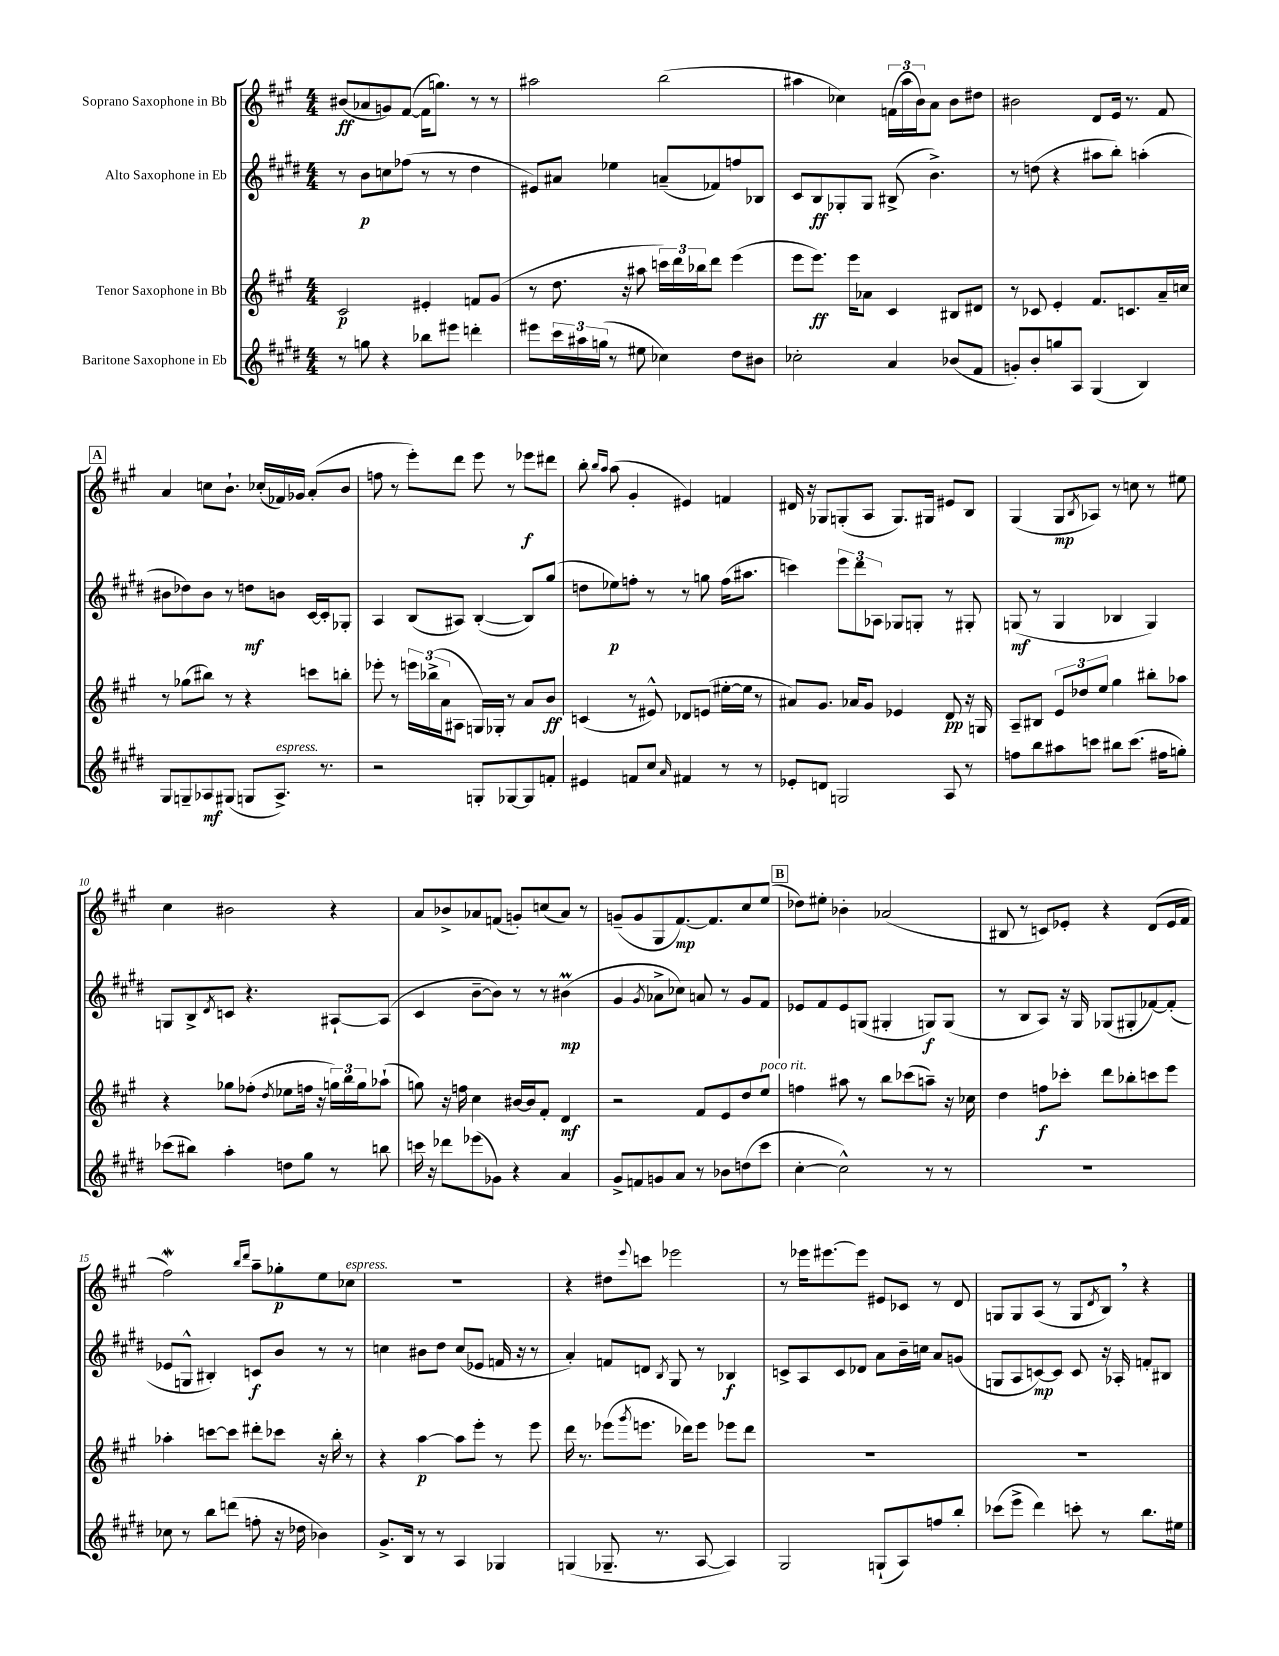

**kern	**dynam	**kern	**dynam	**kern	**dynam	**kern	**dynam
*part4	*part4	*part3	*part3	*part2	*part2	*part1	*part1
*staff4	*staff4	*staff3	*staff3	*staff2	*staff2	*staff1	*staff1
*I"Baritone Saxophone in Eb	*	*I"Tenor Saxophone in Bb	*	*I"Alto Saxophone in Eb	*	*I"Soprano Saxophone in Bb	*
*clefG2	*	*clefG2	*	*clefG2	*	*clefG2	*
*k[f#c#g#d#]	*	*k[f#c#g#]	*	*k[f#c#g#d#]	*	*k[f#c#g#]	*
*M4/4	*	*M4/4	*	*M4/4	*	*M4/4	*
=1	=1	=1	=1	=1	=1	=1	=1
8r	.	2c#/	p	8r	.	(8b#X/L	ff
8ggn\	.	.	.	8b\L	p	8a-X/	.
4r	.	.	.	8ccn\	.	8gn/)	.
.	.	.	.	(8ff-X\J	.	([8f#/J	.
8bb-X\L	.	4e#X'/	.	8r	.	16f#\KL]	.
.	.	.	.	.	.	8.ggn\J)	.
8eee#X\J	.	.	.	8r	.	.	.
4dddn'\	.	8fn/L	.	4dd#\	.	8r	.
.	.	(8g#/J	.	.	.	8r	.
=2	=2	=2	=2	=2	=2	=2	=2
8eee#X\L	.	8r	.	8e#X/L)	.	2aa#X\	.
24ccc#\L	.	8.dd\	.	8a#X/J	.	.	.
24aa#X\	.	.	.	.	.	.	.
(24ggn\JJ	.	.	.	.	.	.	.
8r	.	.	.	4ee-X\	.	.	.
.	.	16r	.	.	.	.	.
8ee#X\	.	8aa#X\	.	.	.	.	.
4cc-X\)	.	24cccn\LL)	.	(8an~/L	.	(2bb\	.
.	.	24ddd\	.	.	.	.	.
.	.	24bb-X\J	.	.	.	.	.
.	.	8ddd\J	.	8f-X/)	.	.	.
8dd#\L	.	(4eee\	.	8ffn/	.	.	.
8b#X\J	.	.	.	8B-X/J	.	.	.
=3	=3	=3	=3	=3	=3	=3	=3
2cc-X'\	.	8eee\L	.	8c#/L	.	4aa#X\	.
.	.	8.eee\J)	ff	8B/	ff	.	.
.	.	.	.	8G-X'/	.	4cc-X\)	.
.	.	16eee\KL	.	.	.	.	.
.	.	8a-X\J	.	8G-/J	.	.	.
4a/	.	4c#/	.	(8B#X^/	.	(24fn\LL	.
.	.	.	.	.	.	24aa#\	.
.	.	.	.	.	.	24b\J)	.
.	.	.	.	4.b^\)	.	8a\J	.
(8b-X/L	.	8B#X/L	.	.	.	8b\L	.
8f#/J	.	8d#X/J	.	.	.	8dd#X\J	.
=4	=4	=4	=4	=4	=4	=4	=4
8gn'/L)	.	8r	.	8r	.	2b#X\	.
8b'/	.	8c-X/	.	(8ddn\	.	.	.
8ggn/	.	4e'/	.	4r	.	.	.
8A/J	.	.	.	.	.	.	.
(4G#/	.	8.f#/L	.	8aa#X\L	.	8d/L	.
.	.	.	.	8bb'\J)	.	16e/Jk	.
.	.	8.cn/	.	.	.	8.r	.
4B/)	.	.	.	(4aan'\	.	.	.
.	.	16a~/L	.	.	.	8f#/	.
.	.	16ccn/JJ	.	.	.	.	.
!!LO:LB:g=z
!!LO:REH:place=s1:t=A
=5	=5	=5	=5	=5	=5	=5	=5
8G#/L	.	8r	.	8b#X\L	.	4a/	.
8Gn~/	.	(8gg-X\L	.	8dd-X\)	.	.	.
8A-X/	mf	8bb#X\J)	.	8b#\J	.	8ccn\L	.
(8G#X/J	.	8r	.	8r	.	8.b`\J	.
8Gn/L	.	4r	.	8ddn\L	mf	.	.
.	.	.	.	.	.	(16cc-X'/LL	.
!LO:TX:a:i:t=espress.	!	!	!	!	!	!	!
8.A-^/J)	.	.	.	8bn\J	.	16f-X/)	.
.	.	.	.	.	.	16g-X/JJ	.
.	.	8cccn\L	.	[16c#/LL	.	(8a'/L	.
8.r	.	.	.	16c#'/J]	.	.	.
.	.	8bbn'\J	.	8G-X'/J	.	8b/J	.
=6	=6	=6	=6	=6	=6	=6	=6
2r	.	8eee-X'\	.	4A/	.	8ffn\	.
.	.	8r	.	.	.	8r	.
.	.	24eeen\LL	.	(8B/L	.	8eee'\L)	.
.	.	(24bb-X^\	.	.	.	.	.
.	.	24a\J	.	.	.	.	.
.	.	8A#X\J	.	8A#X/J)	.	8ddd\J	.
8Gn'/L	.	16Gn/LL)	.	([4B'/	.	8eee\	.
.	.	16G-X'/JJ	.	.	.	.	.
[8G-X/	.	8r	.	.	.	8r	.
8G-/]	.	8a/L	.	8B/L])	.	8eee-X\L	f
8fn'/J	.	8b/J	ff	(8gg#/J	.	8ddd#X\J	.
=7	=7	=7	=7	=7	=7	=7	=7
4e#X/	.	(4cn/	.	8ddn\L	.	8bb'\	.
.	.	.	.	.	.	16qqbb/LL	.
.	.	.	.	.	.	16qqaa/JJ	.
.	.	.	.	8ee-X\)	p	(8aa\	.
8fn/L	.	8r	.	8ffn'\J	.	4g#'/	.
8cc#/J	.	8e#X^^/)	.	8r	.	.	.
16qqa/	.	.	.	.	.	.	.
4f#X/	.	8d-X/L	.	8r	.	4e#X/)	.
.	.	(8en/J	.	8ggn\	.	.	.
8r	.	[16ee#X'\LL	.	(16ff\KL	.	4fn/	.
.	.	16ee#\JJ]	.	8.aa#X\J	.	.	.
8r	.	8r	.	.	.	.	.
=8	=8	=8	=8	=8	=8	=8	=8
8e-X'/L	.	8a#X/L)	.	4cccn\)	.	16d#X/	.
.	.	.	.	.	.	16r	.
8dn/J	.	8.g#/J	.	.	.	8G-X/L	.
2Gn/	.	.	.	12eee\L	.	(8Gn'/	.
.	.	16a-X/KL	.	.	.	.	.
.	.	.	.	12ddd#\	.	.	.
.	.	8g#/J	.	.	.	8A/J	.
.	.	.	.	12A-X\J	.	.	.
.	.	4e-X/	.	8G-X/L	.	8.G/L)	.
.	.	.	.	8Gn'/J	.	.	.
.	.	.	.	.	.	16G#X/Jk	.
8A/	.	8d/	pp	8r	.	8e#X/L	.
8r	.	16r	.	8G#X'/	.	8B/J	.
.	.	16Gn/	.	.	.	.	.
=9	=9	=9	=9	=9	=9	=9	=9
8ffn\L	.	8A~/L	.	(8Gn/	mf	(4G#/	.
8bb\	.	8B#X/J	.	8r	.	.	.
8aa#X\	.	12e/L	.	4G/	.	8G#/L	mp
.	.	12dd-X/	.	.	.	.	.
.	.	.	.	.	.	8qB/	.
8cccn\J	.	.	.	.	.	8A-X/J)	.
.	.	12ee/J	.	.	.	.	.
8bb#X\L	.	4gg#\	.	4B-X/	.	8r	.
(8.ccc\J	.	.	.	.	.	8ccn\	.
.	.	8bb#X'\L	.	4G/)	.	8r	.
16ff#X\KL	.	.	.	.	.	.	.
8ggn'\J)	.	8aa-X\J	.	.	.	8ee#X\	.
!!LO:LB:g=z
=10	=10	=10	=10	=10	=10	=10	=10
(8ccc-X\L	.	4r	.	8Gn/L	.	4cc#\	.
8bb#X\J)	.	.	.	8B^/	.	.	.
.	.	.	.	8qd#/	.	.	.
4aa'\	.	8gg-X\L	.	8cn/J	.	2b#X\	.
.	.	(8ff-X'\J	.	4.r	.	.	.
.	.	8qdd/	.	.	.	.	.
8ddn\L	.	8ee-X\L	.	.	.	.	.
8gg#\J	.	16ffn\Jk	.	.	.	.	.
.	.	16r	.	.	.	.	.
8r	.	24ggn\LL)	.	[8A#X`/L	.	4r	.
.	.	24bb\	.	.	.	.	.
.	.	24gg\J	.	.	.	.	.
8bbn\	.	(8aa-X`\J	.	(8A#/J]	.	.	.
=11	=11	=11	=11	=11	=11	=11	=11
16cccn\	.	8ggn\)	.	4c#/	.	8a/L	.
16r	.	.	.	.	.	.	.
8ddd-X\L	.	16r	.	.	.	8b-X^/	.
.	.	16ffn\	.	.	.	.	.
(8eee-X\	.	4cc#\	.	[8b~\L	.	8a-X/	.
8g-X\J)	.	.	.	8b\J])	.	(8fn/J	.
4r	.	[16b#X/LL	.	8r	.	8gn'/L)	.
.	.	16b#/J]	.	.	.	.	.
.	.	8f#'/J	.	8r	.	(8ccn/	.
4a/	.	4d/	mf	(4b#Xm\	mp	8a-/J)	.
.	.	.	.	.	.	8r	.
=12	=12	=12	=12	=12	=12	=12	=12
8g#^/L	.	2r	.	4g#/	.	(8gn~/L	.
8fn/	.	.	.	.	.	8g/	.
.	.	.	.	8qg#/	.	.	.
8gn/	.	.	.	8a-X^\L	.	8G#/	.
8a/J	.	.	.	8cc-X\J)	.	[8.f#/)	mp
8r	.	8f#/L	.	8an/	.	.	.
.	.	.	.	.	.	8.f#/]	.
8b-X\L	.	8e/	.	8r	.	.	.
(8ddn\	.	8dd/	.	8g#/L	.	8cc#/	.
!	!	!LO:TX:a:i:t=poco rit.	!	!	!	!	!
8ccc#\J	.	8ee/J	.	8f#/J	.	(8ee/J	.
!!LO:REH:place=s1:t=B
=13	=13	=13	=13	=13	=13	=13	=13
[4cc#'\	.	4ffn\	.	8e-X/L	.	8dd-X\L)	.
.	.	.	.	8f#/	.	8ee#X'\J	.
2cc#^^\])	.	8aa#X\	.	8e-/	.	4b-X'\	.
.	.	8r	.	(8Gn/J	.	.	.
.	.	8bb\L	.	4G#X'/	.	(2a-X/	.
.	.	(8ccc-X\	.	.	.	.	.
8r	.	8aan~\J)	.	8Gn/L)	f	.	.
8r	.	16r	.	(8G/J	.	.	.
.	.	16cc-X\	.	.	.	.	.
=14	=14	=14	=14	=14	=14	=14	=14
1r	.	4dd\	.	8r	.	8B#X/	.
.	.	.	.	8B/L	.	8r	.
.	.	8ffn\L	f	8A/J)	.	8cn/L)	.
.	.	8ccc-X'\J	.	16r	.	8e-X'/J	.
.	.	.	.	16G#/	.	.	.
.	.	8ddd\L	.	(8G-X/L	.	4r	.
.	.	8bb-X'\	.	8G#X'/	.	.	.
.	.	8cccn\	.	[8f-X/)	.	(8d/L	.
.	.	8eee\J	.	(8f-'/J]	.	16e-/L	.
.	.	.	.	.	.	16f#/JJ	.
!!LO:LB:g=z
=15	=15	=15	=15	=15	=15	=15	=15
8cc-X\	.	4aa-X'\	.	8e-X/L	.	2ff#W\)	.
8r	.	.	.	8Gn^^/J	.	.	.
8bb\L	.	[8cccn\L	.	4B#X'/)	.	.	.
(8dddn\J	.	8ccc\J]	.	.	.	.	.
.	.	.	.	.	.	16qqbb/LL	.
.	.	.	.	.	.	16qqddd/JJ	.
8ffn'\	.	8ddd#X'\L	.	8cn/L	f	8aa~\L	.
16r	.	8ccc-X\J	.	8b/J	.	8gg-X'\	p
16dd-X\	.	.	.	.	.	.	.
4b-X\)	.	16r	.	8r	.	8ee\	.
.	.	16bb'\	.	.	.	.	.
!	!	!	!	!	!	!LO:TX:a:i:t=espress.	!
.	.	8r	.	8r	.	8cc-X\J	.
=16	=16	=16	=16	=16	=16	=16	=16
8.g#^/L	.	4r	.	4ccn\	.	1r	.
16B/Jk	.	.	.	.	.	.	.
8r	.	[4aa\	p	8b#X\L	.	.	.
8r	.	.	.	8dd#\J	.	.	.
4A/	.	8aa\L]	.	(8cc/L	.	.	.
.	.	8eee'\J	.	8e-X/J	.	.	.
4G-X/	.	8r	.	16fn/	.	.	.
.	.	.	.	16r	.	.	.
.	.	8eee\	.	8r	.	.	.
=17	=17	=17	=17	=17	=17	=17	=17
(4Gn/	.	16ddd\	.	4a'/)	.	4r	.
.	.	8.r	.	.	.	.	.
8.G-X~/	.	(8eee-X\L	.	8fn/L	.	8dd#X\L	.
.	.	8qggg#/	.	.	.	8qqeee/	.
.	.	8.eeen\J	.	8dn/J	.	8cccn\J	.
8.r	.	.	.	.	.	.	.
.	.	.	.	8qB/	.	.	.
.	.	.	.	8G#/	.	2eee-X\	.
.	.	16ddd-X\KL)	.	.	.	.	.
[8A/	.	8eee\J	.	8r	.	.	.
4A/])	.	8eee-X\L	.	4B-X/	f	.	.
.	.	8ddd-\J	.	.	.	.	.
=18	=18	=18	=18	=18	=18	=18	=18
2G#/	.	1r	.	8cn^/L	.	8r	.
.	.	.	.	8A/	.	16eee-X\KL	.
.	.	.	.	.	.	[8.eee#X\	.
.	.	.	.	8c/	.	.	.
.	.	.	.	8d-X/J	.	8eee#\J]	.
(8Gn`/L	.	.	.	8a\L	.	8e#X/L	.
8A/)	.	.	.	16b~\L	.	8c-X/J	.
.	.	.	.	16ccn\JJ	.	.	.
8ffn/	.	.	.	8a/L	.	8r	.
8bb'/J	.	.	.	(8gn/J	.	8d/	.
=19	=19	=19	=19	=19	=19	=19	=19
(8ccc-X\L	.	1r	.	8Gn/L	.	8Gn/L	.
8eee^\J	.	.	.	8A/	.	8G/	.
4ddd#\)	.	.	.	[8cn/)	mp	(8A/J	.
.	.	.	.	8c/J]	.	8r	.
8cccn'\	.	.	.	8c/	.	8G/L	.
.	.	.	.	.	.	8qd/	.
8r	.	.	.	16r	.	8B,/J)	.
.	.	.	.	16A-X'/	.	.	.
8.bb\L	.	.	.	8fn'/L	.	4r	.
.	.	.	.	8B#X/J	.	.	.
16ee#X\Jk	.	.	.	.	.	.	.
==	==	==	==	==	==	==	==
*-	*-	*-	*-	*-	*-	*-	*-
